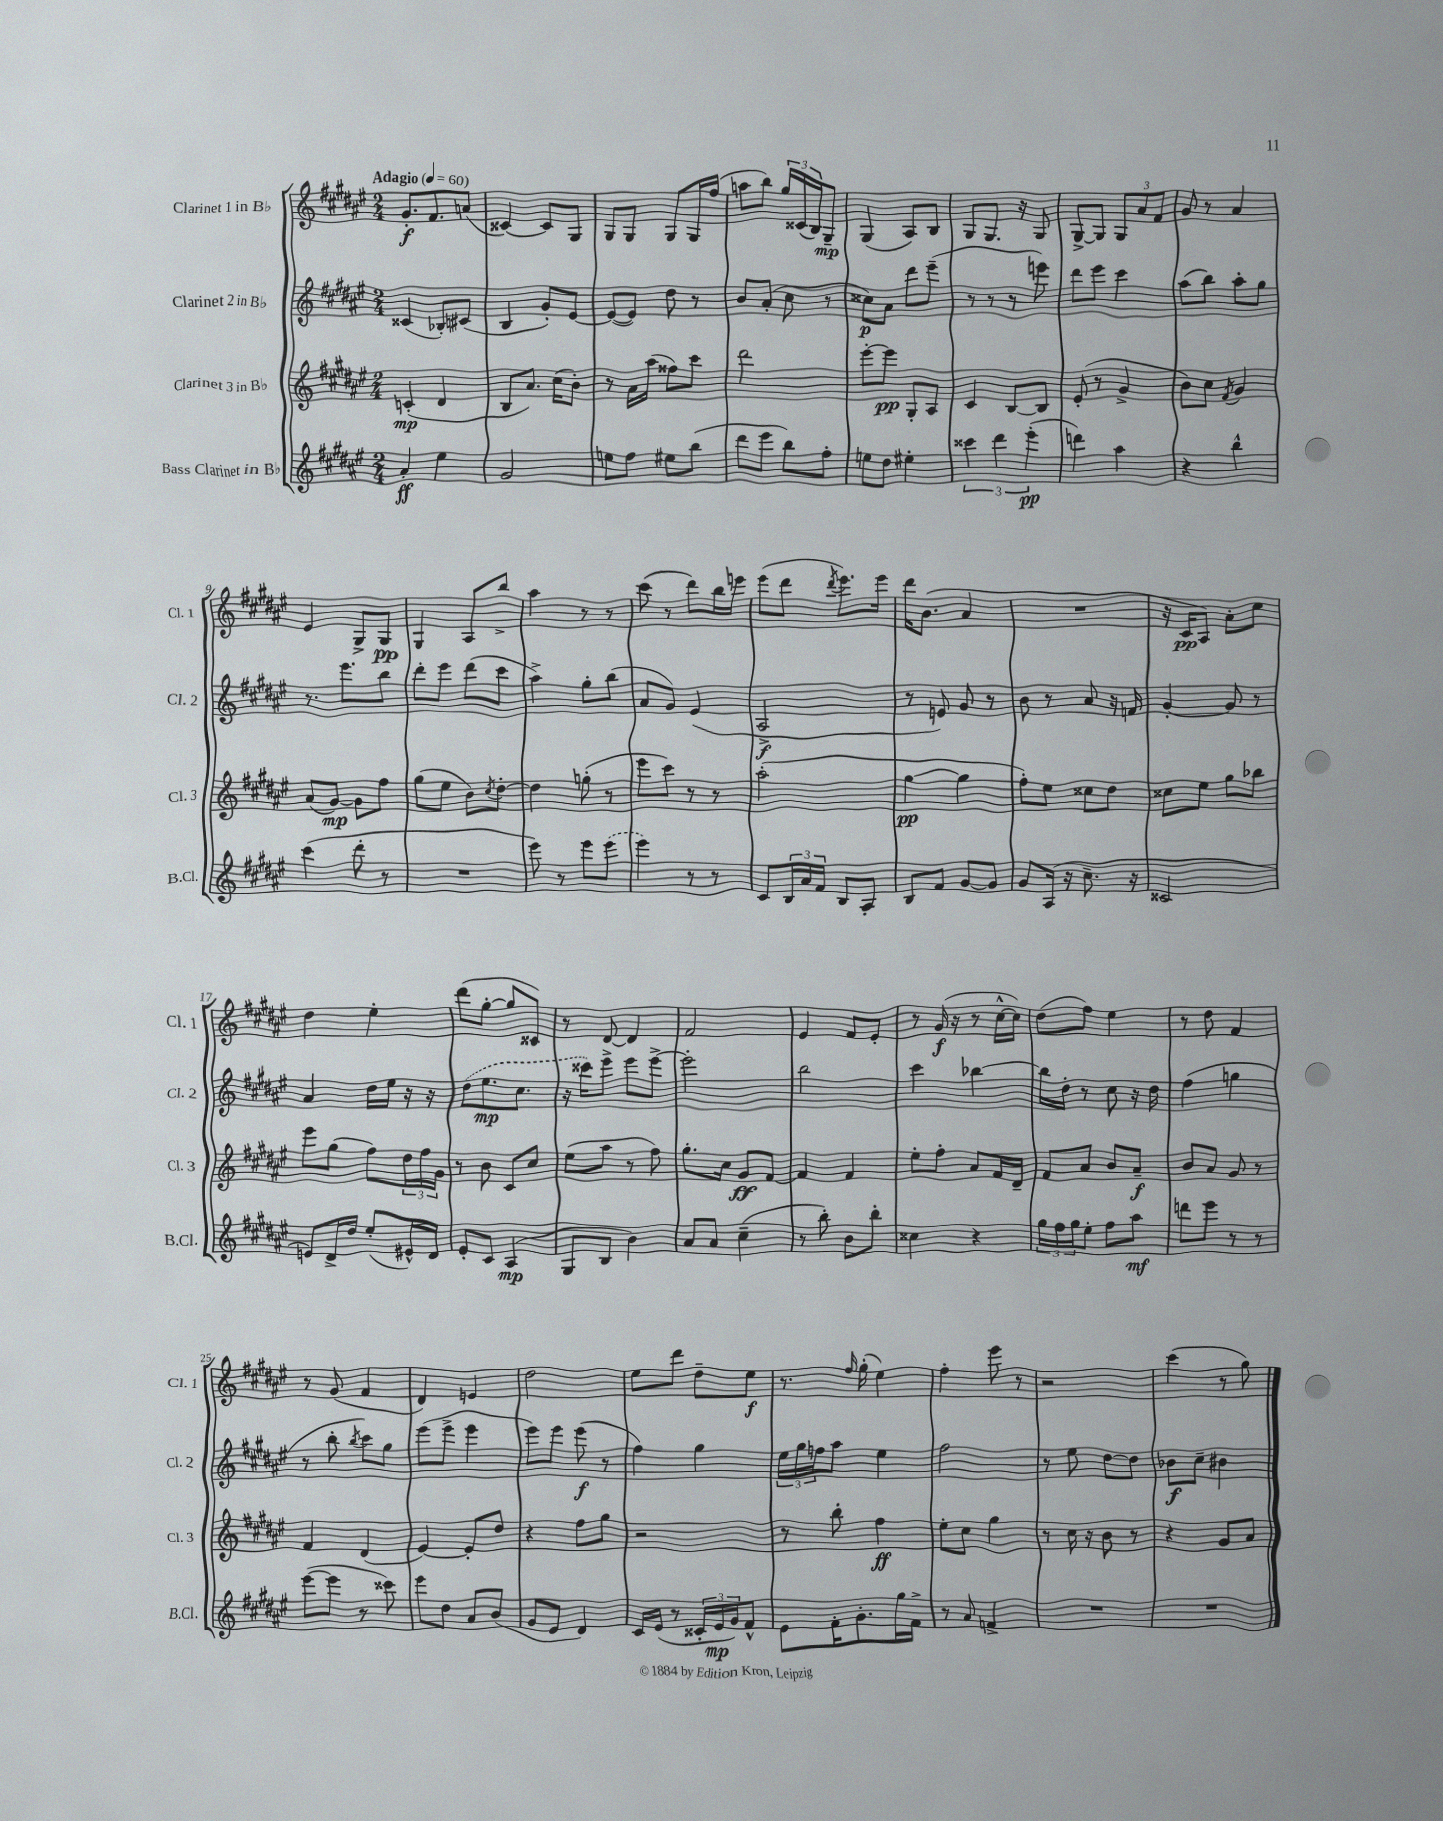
<<
\new StaffGroup <<
\new Staff = "s0" \with { instrumentName = "Clarinet 1 in Bb" shortInstrumentName = "Cl. 1" } {
    \clef treble \key fis \major \numericTimeSignature \time 2/4 \tempo "Adagio" 4 = 60
    gis'8.-.\f fis'8. a'8( |
    cisis'4~) cisis'8 gis8 |
    gis8 gis8 gis8 gis16 fis''16( |
    a''8 b''8) \tuplet 3/2 { gis''16 cisis'16( b16) } gis8--\mp |
    gis4( ais8) b8 |
    gis8 gis8. r16 gis8 |
    gis8~-> gis8 \tuplet 3/2 { gis8 ais'8 fis'8 } |
    gis'8 r8 ais'4 |
    eis'4 gis8-> gis8\pp |
    gis4 ais8 b''8-> |
    ais''4 r8 r8 |
    cis'''8( r8 dis'''8) b''16 e'''16 |
    eis'''8( dis'''8 \acciaccatura { dis'''8 } eis'''8.) eis'''16 |
    dis'''16 b'8.( ais'4 |
    R2 |
    r16 cis'16\pp ais8) ais'8-. cis''8 |
    dis''4 eis''4-. |
    dis'''8( gis''8~-. gis''8 cisis'8) |
    r8 dis'8~ dis'4 |
    fis'2 |
    eis'4 fis'8 eis'8-. |
    r8 gis'16\f( r16 r8 cis''16~-^ cis''16) |
    dis''8( fis''8) eis''4 |
    r8 dis''8 fis'4 |
    r8 gis'8( fis'4 |
    dis'4) e'4 |
    dis''2 |
    eis''8 dis'''8 dis''8-- eis''8\f |
    r8. \grace { fis''16 } gis''16-.( eis''4) |
    fis''4-. eis'''8 r8 |
    r2 |
    cis'''4( r8 gis''8) \bar "|." |
}
\new Staff = "s1" \with { instrumentName = "Clarinet 2 in Bb" shortInstrumentName = "Cl. 2" } {
    \clef treble \key fis \major \numericTimeSignature \time 2/4
    cisis'4( bes8-.) cis'8( |
    b4 gis'8-.) eis'8~ |
    eis'8~( eis'8) dis''8 r8 |
    b'8 ais'8-.( cis''8 r8 |
    cisis''8\p) ais'8 dis'''8 eis'''8--( |
    r8 r8 r8 e'''8) |
    dis'''8 eis'''8 cis'''4 |
    ais''8( b''8) ais''8-. gis''8 |
    r8. eis'''8. b''8 |
    dis'''8-. eis'''8 dis'''8( cis'''8 |
    ais''4->) gis''8-. b''8( |
    ais'8 gis'8) eis'4( |
    ais2->\f |
    r8 e'8) gis'8 r8 |
    b'8 r8 ais'8 r16 f'16 |
    gis'4~-. gis'8 r8 |
    ais'4 dis''16 eis''16 r16 r16 |
    \once \slurDashed dis''8( eis''8.\mp cis''8. |
    r16 cisis'''16) eis'''8-> eis'''8 eis'''8~-> |
    eis'''2-. |
    b''2 |
    cis'''4 bes''4~ |
    bes''16 dis''16-. r8 cis''8 r16 dis''16 |
    fis''4( g''4 |
    r8 b''8-. \acciaccatura { b''8 } cis'''8) gis''8 |
    eis'''8( eis'''8-> eis'''4 |
    eis'''8) eis'''8 eis'''8\f( r8 |
    fis''4) gis''4 |
    \tuplet 3/2 { eis''16 gis''16 f''16 } ais''8 eis''4 |
    fis''2 |
    r8 eis''8 dis''8~ dis''8 |
    bes'8\f cis''8-- bis'4 \bar "|." |
}
\new Staff = "s2" \with { instrumentName = "Clarinet 3 in Bb" shortInstrumentName = "Cl. 3" } {
    \clef treble \key fis \major \numericTimeSignature \time 2/4
    c'4-.\mp( dis'4 |
    b8 ais'8.) cis''16( b'8-.) |
    r8 ais'16 ais''16( fisis''8) cis'''8 |
    dis'''2 |
    eis'''8~-. eis'''8\pp gis8-. ais8 |
    cis'4 b8~ b8 |
    eis'8-.( r8 gis'4-> |
    b'8) cis''8 \acciaccatura { fis'8 } gis'4 |
    ais'8( gis'8~\mp) gis'8 fis''8 |
    gis''8( eis''8 b'8) \acciaccatura { cis''8 } dis''8~-. |
    dis''4 g''8-.( r8 |
    eis'''8 cis'''8) r8 r8 |
    ais''2-.( |
    gis''4~\pp gis''4 |
    fis''8-.) eis''8 cisis''8 dis''8 |
    cisis''8 eis''8 gis''8 bes''8 |
    eis'''8 gis''8( fis''8) \tuplet 3/2 { dis''16 fis''16 gis'16 } |
    r8 b'8 cis'8 cis''8 |
    eis''8( ais''8 r8 fis''8) |
    gis''8.-. cis''16 gis'8\ff fis'8~ |
    fis'4 fis'4 |
    eis''8-. fis''8-. ais'8 fis'16 dis'16-- |
    fis'8 ais'8 b'8 ais'8--\f |
    b'8 ais'8 gis'8 r8 |
    fis'4 dis'4( |
    eis'4~) eis'8-. dis''8 |
    r4 fis''8 gis''8 |
    r2 |
    r8 b''8-. fis''4\ff |
    eis''8-. cis''8 gis''4 |
    r8 cis''16 r16 b'8 r8 |
    r4 gis'8 ais'8 \bar "|." |
}
\new Staff = "s3" \with { instrumentName = "Bass Clarinet in Bb" shortInstrumentName = "B.Cl." } {
    \clef treble \key fis \major \numericTimeSignature \time 2/4
    ais'4-.\ff eis''4 |
    gis'2 |
    e''8 fis''8 eis''8 b''8( |
    dis'''8 eis'''8 b''8) fis''8-. |
    e''8 dis''8 eis''4-. |
    \tuplet 3/2 { cisis'''4 dis'''4 eis'''4-.\pp( } |
    d'''4) ais''4 |
    r4 b''4-^ |
    cis'''4( dis'''8-. r8 |
    R2 |
    eis'''8) r8 eis'''8 \once \slurDashed eis'''8( |
    eis'''4) r8 r8 |
    cis'8 \tuplet 3/2 { b16 ais'16 fis'16 } b8 ais8-. |
    b8 fis'8 gis'8~ gis'8 |
    gis'8 ais16( r16 cis''8.-- r16 |
    cisis'2 |
    e'8) dis'16-> dis''16 eis''8-.( eis'16-^) dis'16 |
    eis'8-. cis'8 ais4\mp( |
    gis8 b8 b'4) |
    ais'8 ais'8 cis''4--( |
    r8 b''8-.) b'8 b''8-. |
    cisis''4 r4 |
    \tuplet 3/2 { gis''16 fis''16 gis''16 } eis''8-. fis''8 ais''8\mf |
    d'''8 eis'''8 r8 r8 |
    eis'''8~( eis'''8 r8 cisis'''8) |
    eis'''8 dis''8 ais'8 b'8( |
    gis'8 eis'8 dis'4) |
    cis'16 eis'16( r8 \tuplet 3/2 { cisis'16-. eis'16\mp gis'16) } fis'8-^ |
    eis'8 fis'16-. gis'8.-. gis''16 fis'16-> |
    r8 ais'8 f'4-> |
    R2 |
    R2 \bar "|." |
}
>>
>>
